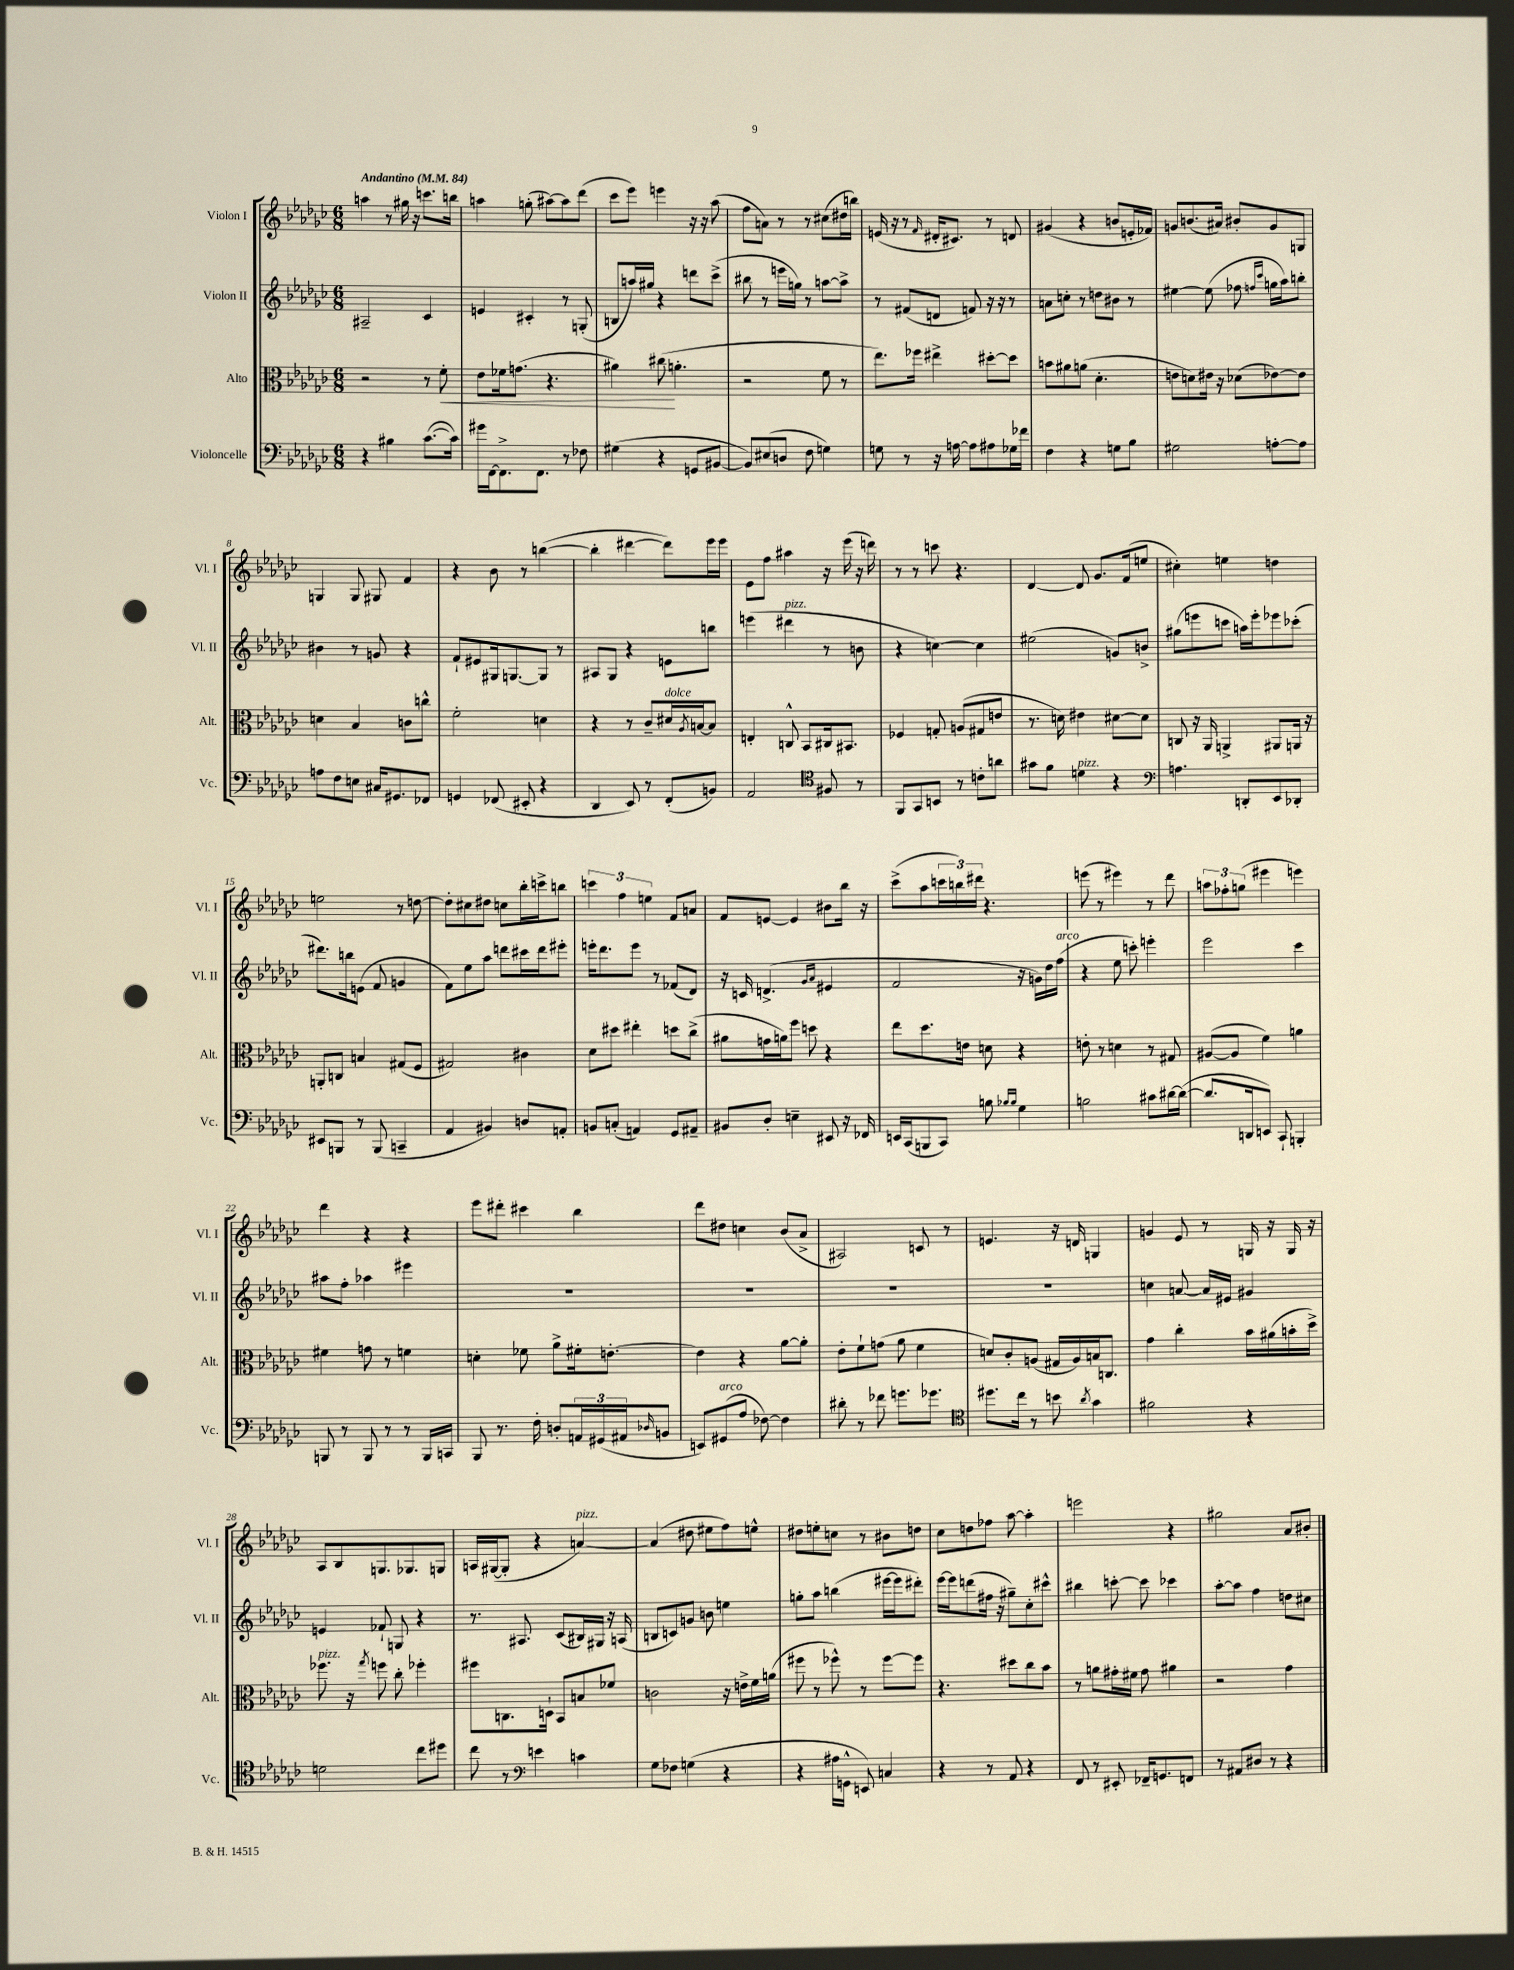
<<
\new StaffGroup <<
\new Staff = "s0" \with { instrumentName = "Violon I" shortInstrumentName = "Vl. I" } {
    \clef treble \key ges \major \numericTimeSignature \time 6/8 \tempo "Andantino" 4 = 84
    a''4 r8 gis''16 r16 c'''8. b''16 |
    a''4 g''8-.( ais''8~) ais''8 des'''8( |
    ces'''8 ees'''8) e'''4 r16 r16 aes''8( |
    f''8 a'8) r8 r8 cis''8( dis''16 b''16) |
    e'16( r16 r8 \grace { f'16 } dis'16-. cis'8.) r8 d'8 |
    gis'4( r4 b'8 e'16-. fes'16) |
    g'8 b'8.( ais'16) bis'8-. g'8 g8 |
    g4 g8 gis8 f'4 |
    r4 bes'8 r8 b''4~( |
    b''4-. dis'''4~ dis'''8) ees'''16 ees'''16 |
    ees'8 f''8 ais''4 r16 ees'''16( r16 d'''16) |
    r8 r8 c'''8 r4. |
    des'4~ des'8 ges'8. f'16( e''8 |
    cis''4-.) e''4 d''4 |
    e''2 r8 d''8~ |
    d''8-. cis''8 dis''8 c''8 bes''16-. c'''16-> b''8 |
    \tuplet 3/2 { c'''4 f''4 e''4 } f'8 a'8 |
    f'8 e'8~ e'4 bis'8 bes''16 r16 |
    ces'''8->( aes''8 \tuplet 3/2 { c'''16 b''16) dis'''16 } r4. |
    e'''8( r8 eis'''4) r8 des'''8 |
    \tuplet 3/2 { a''8 fes''8-. g''8( } eis'''4 e'''4) |
    des'''4 r4 r4 |
    ees'''8 dis'''8-. cis'''4 bes''4 |
    des'''8 dis''8 c''4 bes'8( aes'8-> |
    ais2) c'8 r8 |
    e'4. r16 d'16 g4 |
    g'4 ees'8 r8 g16 r16 g16 r16 |
    aes8 bes8 g8. ges8. g8 |
    a16 gis16~( gis8-. r4 a'4~^\markup { \italic "pizz." }) |
    a'4( dis''8 eis''8 f''8) e''8-^ |
    dis''8 e''8-. c''8 r8 bis'8 d''8 |
    ces''8 d''8 fes''8 aes''8~ aes''4-. |
    e'''2 r4 |
    gis''2 aes'8 bis'8-. \bar "|." |
}
\new Staff = "s1" \with { instrumentName = "Violon II" shortInstrumentName = "Vl. II" } {
    \clef treble \key ges \major \numericTimeSignature \time 6/8
    ais2-- ces'4 |
    e'4 cis'4-. r8 g8-.( |
    b8 a''16) gis''16 r4 d'''8 ces'''8->( |
    bis''8 r8 e'''16 g''16) r8 a''8~ a''8-> |
    r8 fis'8( d'8 f'8) r16 r16 r8 |
    a'8 c''8-. r8 d''8 bis'8 r8 |
    eis''4~ eis''8( fes''8 \grace { f''16 ces'''16 } g''16 aes''16) b''8-. |
    bis'4 r8 g'8 r4 |
    f'8-! eis'8 gis16 g8.~ g8 r8 |
    ais8 ges8 r4 e'8 b''8 |
    e'''4( dis'''4^\markup { \italic "pizz." } r8 b'8 |
    r4 c''4~) c''4 |
    eis''2( g'8) b'8-> |
    gis''8( e'''8 c'''8 a''16) e'''16-. ees'''8 ces'''8-.( |
    dis'''8.) b''16 e'8( f'8 g'4 |
    f'8) ees''8 aes''8 d'''8 cis'''16 d'''16 eis'''8-. |
    e'''16-. des'''8. e'''8 r8 fes'8( des'8) |
    r16 c'16 d'4.->( \grace { ges'16 aes'16 } eis'4 |
    f'2 r16 g'16) des''16 f''16^\markup { \italic "arco" }( |
    r4 ees''8 c'''8-.) e'''4-. |
    ees'''2 ces'''4 |
    ais''8 f''8-. aes''4 eis'''4 |
    R2. |
    R2. |
    R2. |
    R2. |
    c''4 a'8~ a'16 eis'16 gis'4 |
    e'4 fes'8-! g8 r4 |
    r8. ais8. ces'8( bis16) gis16 r16 a16( |
    b8 c'8) g'8 b'8 e''4 |
    g''8-. aes''8 b''4( eis'''16~ eis'''16 dis'''8-.) |
    ees'''16~ ees'''16 d'''8( fis''16 r16 gis''8--) ces''8-. cis'''8-^ |
    bis''4 c'''8~-. c'''8 ces'''4 |
    aes''8~-. aes''8 f''4 d''8 cis''8 \bar "|." |
}
\new Staff = "s2" \with { instrumentName = "Alto" shortInstrumentName = "Alt." } {
    \clef alto \key ges \major \numericTimeSignature \time 6/8
    r2 r8 f'8-.\< |
    ees'8 fes'16 g'8.( r4. |
    ais'4) cis''8\!( a'4.-. |
    r2 f'8 r8 |
    ees''8.) fes''16 eis''4-> dis''8~-. dis''8 |
    b'8 ais'8 a'8( des'4.-. |
    e'8 d'8) eis'16 r16 des'8( ees'8~) ees'8 |
    d'4 bes4 c'8 c''8-^ |
    f'2-. d'4 |
    r4 r8 ces'8-- dis'16^\markup { \italic "dolce" } \acciaccatura { aes8 } b16~ b8 |
    e4-. c8-^ bes,8 cis16 bis,8. |
    fes4 g8-. a8( gis8 e'8 |
    r8. d'16) eis'4 dis'8~ dis'8 |
    c8 r16 aes,16 a,4-> ais,8 a,16 r16 |
    a,8-. c8 b4 gis8( f8 |
    gis2) cis'4 |
    des'8 dis''8 eis''4-. d''8 ces''8->( |
    ais'8 g'16 a'16) f''8 d''8 r4 |
    ees''8 des''8. e'16 d'8 r4 |
    e'8-. r8 d'4 r8 gis8 |
    ais8~( ais8 f'4) a'4 |
    fis'4 g'8 r8 f'4 |
    d'4-. fes'8 aes'8-> fis'16-. e'8.~-. |
    e'4 r4 aes'8~ aes'8-. |
    ees'8-. f'8-! g'8( aes'8 f'4 |
    d'8) ces'8-. a8( gis16 a16) b16 c8. |
    ges'4 ces''4-. bes'16 ais'16( b'16-. des''16->) |
    fes''8.^\markup { \italic "pizz." } r16 \acciaccatura { ges''8 } f''8 ces''8-. fes''4-. |
    fis''8 c8. d16-! bes,8 b8 fes'8 |
    c'2 r16 e'16-> f'16 a'16( |
    fis''8 r8 fes''8-^) r8 fes''8~ fes''8 |
    r4. dis''8 ces''8 bes'8 |
    r8 a'8 gis'16-. fis'16 gis'8 ais'4 |
    r2 ges'4 \bar "|." |
}
\new Staff = "s3" \with { instrumentName = "Violoncelle" shortInstrumentName = "Vc." } {
    \clef bass \key ges \major \numericTimeSignature \time 6/8
    r4 bis4 ces'8.~( ces'16) |
    gis'16 f,16~ f,8.-> f,8. r8 fes8 |
    gis4( r4 g,8 bis,8~ |
    bis,8) eis8( d8 f8 g4) |
    g8 r8 r16 a16~ a8 ais8 ges16 fes'16 |
    f4 r4 g8 bes8 |
    gis2 a8~-. a8 |
    a8 f8 e8 cis16 gis,8. fes,8 |
    g,4 fes,8( eis,8-. r4 |
    des,4 ees,8) r8 f,8-.( b,8) |
    aes,2 \clef tenor fis8 r8 |
    f,8 ges,8 b,8 r8 c'8-. a'8 |
    gis'8 f'8 d'4^\markup { \italic "pizz." } r4 |
    \clef bass a4. d,8-. ees,8 des,8-. |
    eis,8 b,,8 r8 b,,8( c,4-- |
    aes,4 bis,4) d8 a,8-. |
    b,8 c8-.( a,4) ges,8 ais,8-- |
    bis,8 des8-. e4-- eis,8 r16 fes,16 |
    e,16 ces,16( b,,8 ces,8) b8 \grace { bes16 bes16 } ges4 |
    b2 cis'8 dis'16~ dis'16~( |
    dis'8. d,16 e,8) ces,8-! b,,4-. |
    b,,8 r8 b,,8 r8 r8 b,,16 c,16 |
    bes,,8 r8. f16-. d8-. \tuplet 3/2 { a,16 gis,16( ais,16 } \grace { des16 } b,8 |
    e,8) gis,8^\markup { \italic "arco" }( aes8 fes8~) fes4 |
    dis'8-. r8 fes'8 g'8. ges'8. |
    \clef tenor dis''8. ces''16 r8 b'8 \acciaccatura { aes'8 } ges'4 |
    fis'2 r4 |
    d'2 ces''8 dis''8 |
    ces''8 r8 \clef bass e'4 c'4 |
    ges8 fes8 g4( r4 |
    r4 ais16 g,16-^ e,8) c4 |
    r4 r8 aes,8 r4 |
    f,8 r8 eis,8-. fes,16-- g,8. f,8 |
    r8 ais,8 dis8 r8 r4 \bar "|." |
}
>>
>>
